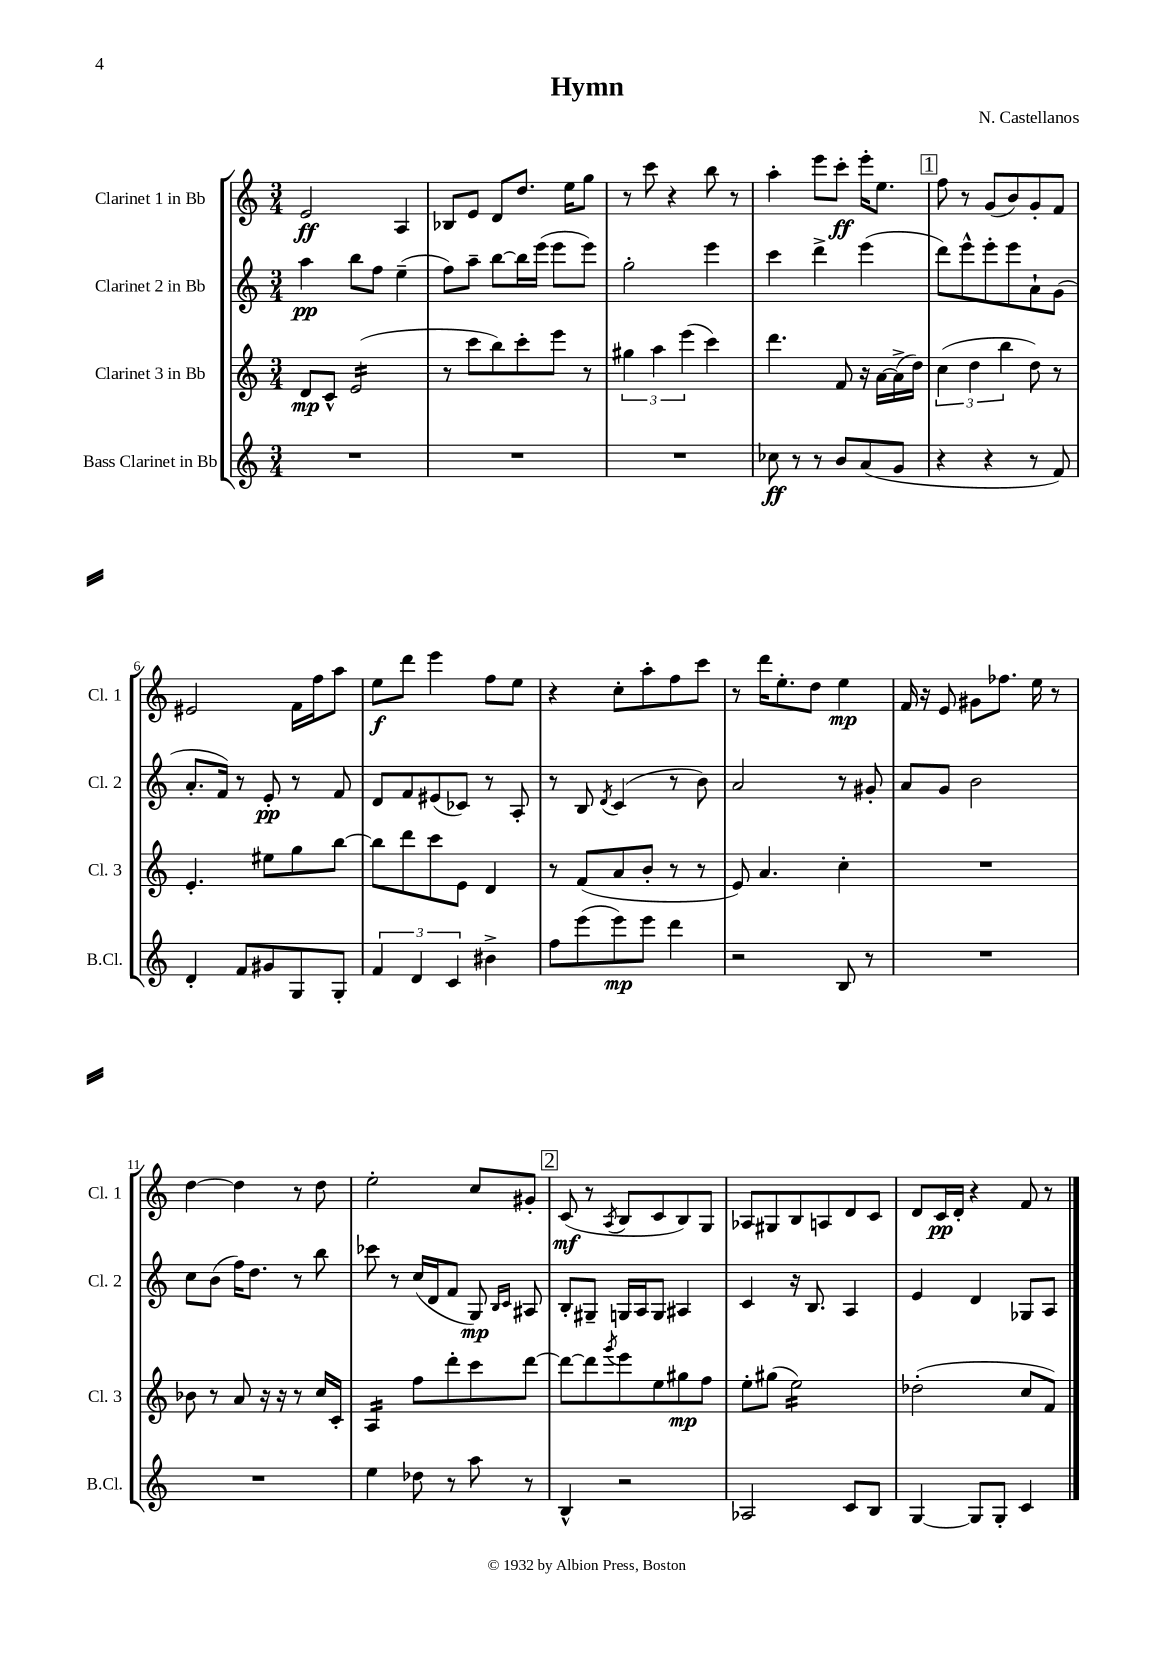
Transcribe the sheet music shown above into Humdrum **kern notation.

**kern	**kern	**kern	**kern
*staff4	*staff3	*staff2	*staff1
*clefG2	*clefG2	*clefG2	*clefG2
*k[]	*k[]	*k[]	*k[]
*M3/4	*M3/4	*M3/4	*M3/4
2.r	8d	4aa	2e
.	8c^^	.	.
.	(2e	8bb	.
.	.	8ff	.
.	.	(4ee~	4A
=	=	=	=
2.r	8r	8ff)	8B-
.	8ccc	8aa~	8e
.	8bb)	[8bb	8d
.	8ccc'	16bb]	8.dd
.	.	(16eee	.
.	8eee	8eee	.
.	.	.	16ee
.	8r	8eee)	8gg
=	=	=	=
2.r	6gg#	2gg'	8r
.	.	.	8ccc
.	6aa	.	.
.	.	.	4r
.	(6eee	.	.
.	4ccc)	4eee	8bb
.	.	.	8r
=	=	=	=
8cc-	4.ddd	4ccc	4aa'
8r	.	.	.
8r	.	4ddd^	8eee
8b	8f	.	8ccc'
(8a	16r	(4eee	16eee'
.	[16a	.	8.ee
8g	(16a^]	.	.
.	16dd)	.	.
=	=	=	=
4r	(6cc	8ddd)	8ff
.	.	8eee^^	8r
.	6dd	.	.
4r	.	8eee'	(8g
.	6bb	.	.
.	.	8eee	8b)
8r	8dd)	8a`	8g'
8f)	8r	(8g	8f
=	=	=	=
4d'	4.e'	8.a'	2e#
.	.	16f)	.
8f	.	8r	.
8g#	8ee#	8e'	.
8G	8gg	8r	16f
.	.	.	16ff
8G'	[8bb	8f	8aa
=	=	=	=
6f	8bb]	8d	8ee
.	8ddd	8f	8ddd
6d	.	.	.
.	8ccc	(8e#	4eee
6c	.	.	.
.	8e	8c-)	.
4b#^	4d	8r	8ff
.	.	8A'	8ee
=	=	=	=
8ff	8r	8r	4r
(8eee	(8f	8B	.
.	.	8qd	.
8eee)	8a	(4c	8cc'
8eee	8b'	.	8aa'
4ddd	8r	8r	8ff
.	8r	8b)	8ccc
=	=	=	=
2r	8e)	2a	8r
.	4.a	.	16ddd
.	.	.	8.ee'
.	.	.	8dd
8B	4cc'	8r	4ee
8r	.	8g#'	.
=	=	=	=
2.r	2.r	8a	16f
.	.	.	16r
.	.	8g	8e
.	.	2b	8g#
.	.	.	8.ff-
.	.	.	16ee
.	.	.	8r
=	=	=	=
2.r	8b-	8cc	[4dd
.	8r	(8b	.
.	8a	16ff)	4dd]
.	.	8.dd	.
.	16r	.	.
.	16r	.	.
.	8r	8r	8r
.	16cc	8bb	8dd
.	16c'	.	.
=	=	=	=
4ee	4A	8ccc-	2ee'
.	.	8r	.
8dd-	8ff	(16cc	.
.	.	16d	.
8r	8ddd'	8f	.
8aa	8ccc	8G)	8cc
.	.	16qqB	.
.	.	16qqc	.
8r	[8ddd	8A#	8g#'
=	=	=	=
4B^^	8ddd_	8B'	(8c
.	8ddd]	8G#~	8r
.	8qggg	.	8qA
2r	8eee	16G	8B
.	.	16A	.
.	8ee	8G	8c
.	8gg#	4A#	8B)
.	8ff	.	8G
=	=	=	=
2A-	8ee'	4c	8A-
.	(8gg#	.	8G#
.	2ee)	16r	8B
.	.	8.B	.
.	.	.	8A
8c	.	4A	8d
8B	.	.	8c
=	=	=	=
[4G	(2dd-'	4e	8d
.	.	.	16c
.	.	.	16d'
8G]	.	4d	4r
8G'	.	.	.
4c	8cc	8G-	8f
.	8f)	8A	8r
==	==	==	==
*-	*-	*-	*-
